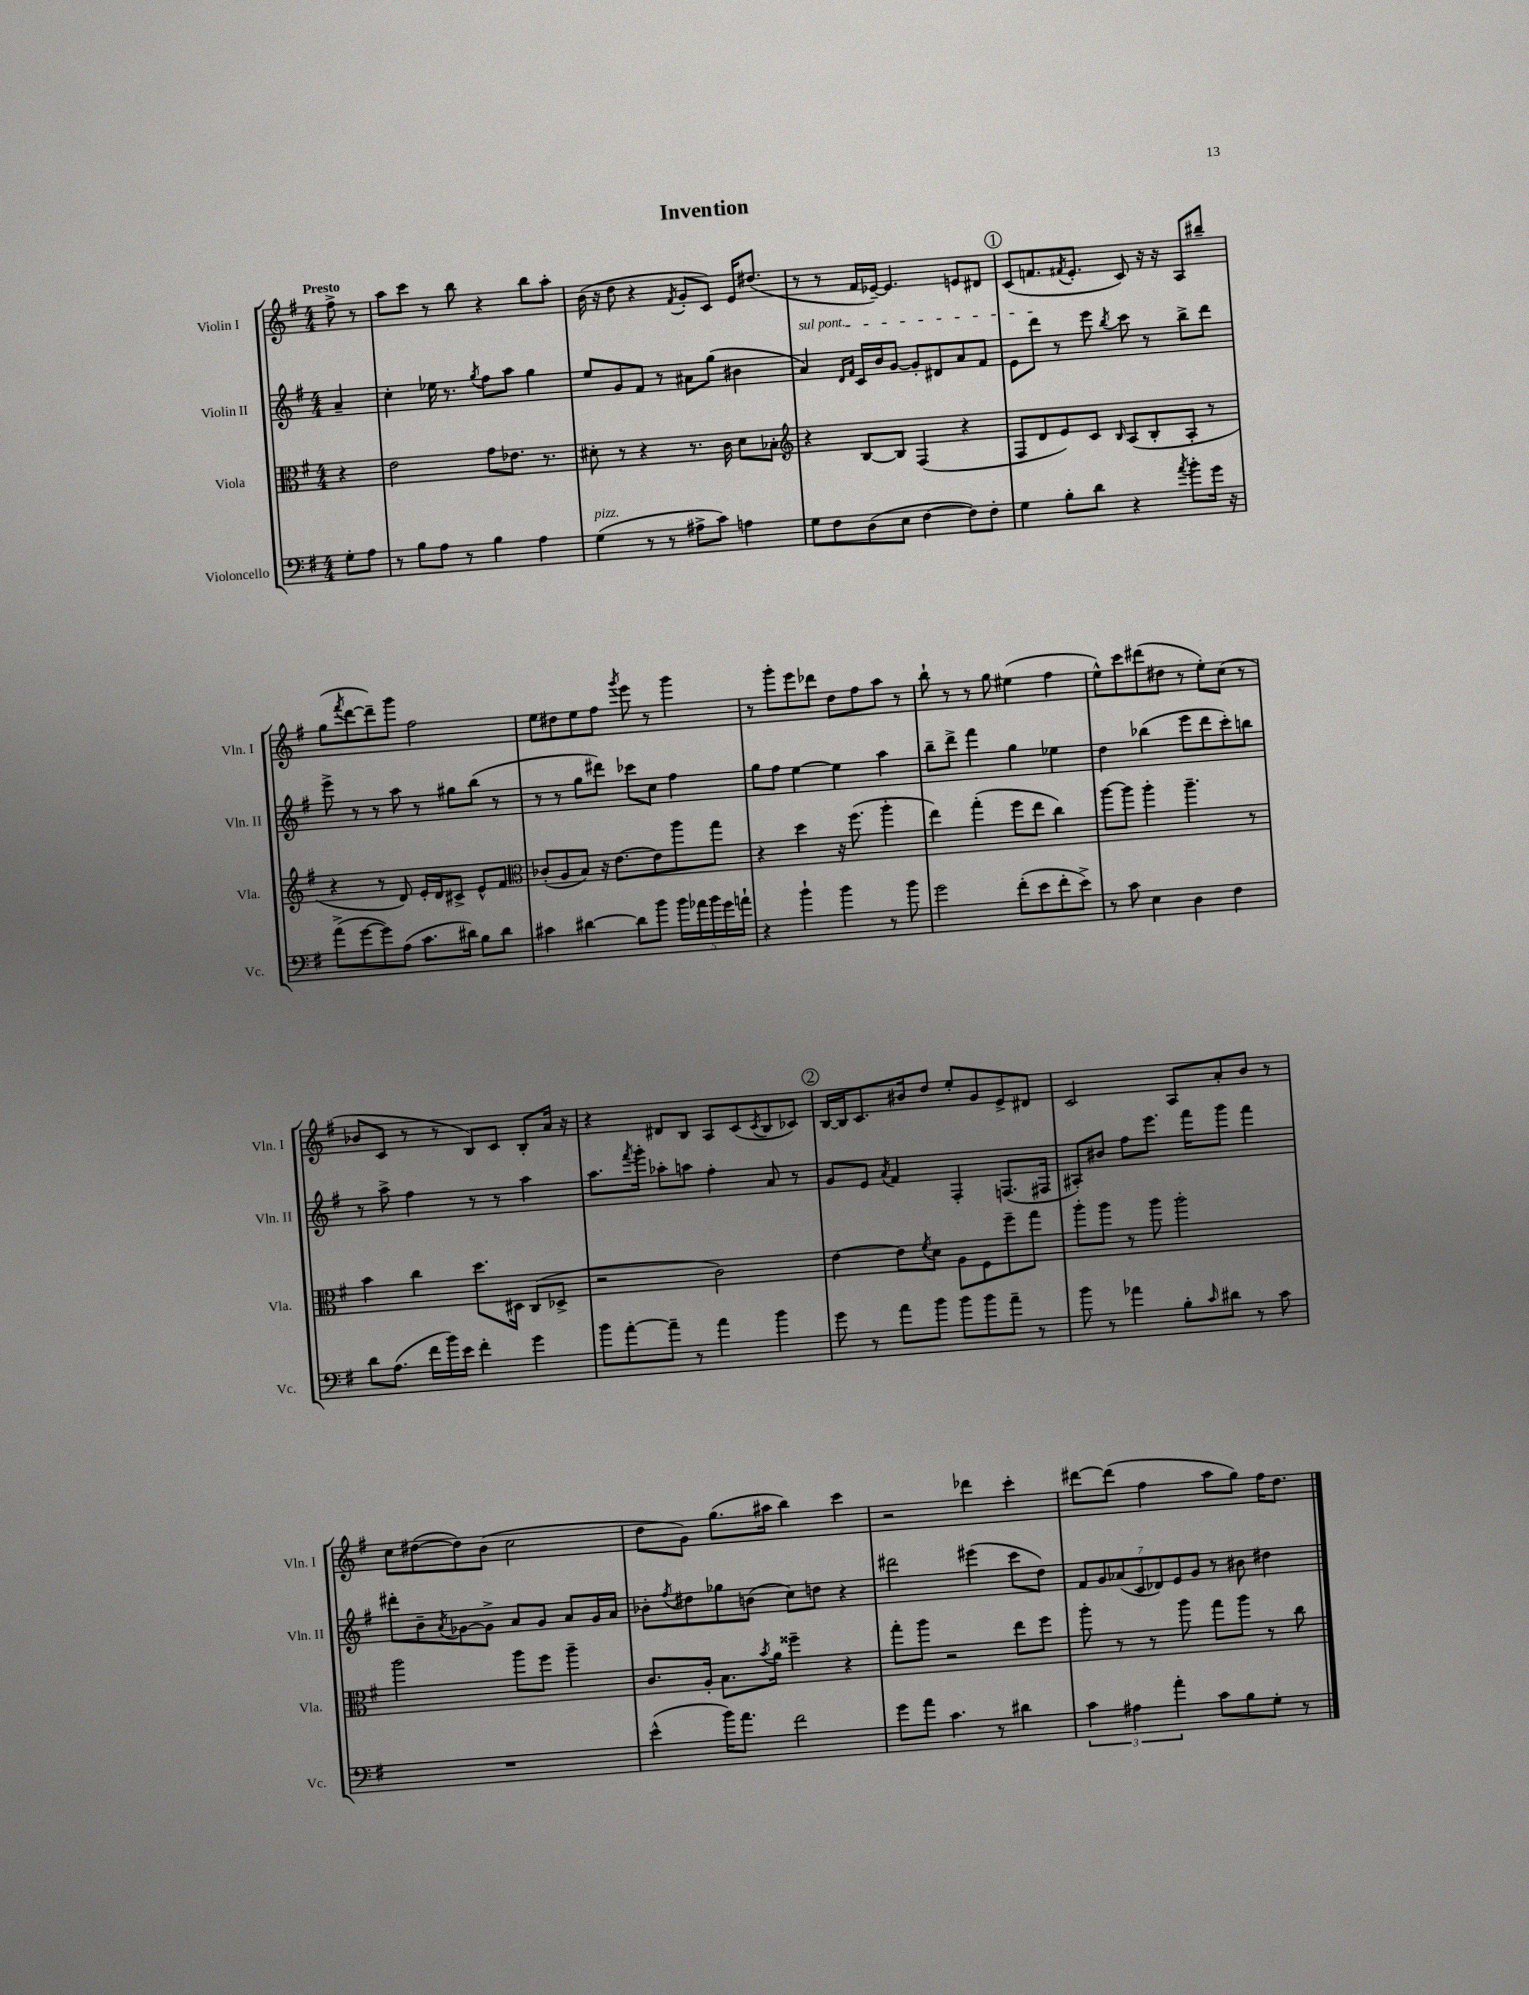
\header { title = "Invention" }
<<
\new StaffGroup <<
\new Staff = "s0" \with { instrumentName = "Violin I" shortInstrumentName = "Vln. I" } {
    \clef treble \key g \major \numericTimeSignature \time 4/4 \partial 4 \tempo "Presto"
    fis''8-> r8 |
    a''8 c'''8 r8 b''8 r4 b''8 a''8-. |
    b'16( r16 d''8 r4 \acciaccatura { fis'8 } g'8-. c'8) e'16 dis''8.( |
    r8 r8 fis'16 ees'16~--) ees'4. e'8 dis'8 |
    \mark \markup { \circle "1" } c'8( f'8. \acciaccatura { fis'8 } e'8.-. c'8) r16 r16 a8 bis''8-- |
    g''8( \acciaccatura { fis'''8 } d'''8~ d'''8--) g'''8 fis''2 |
    e''8 dis''8 e''8 fis''8 \acciaccatura { g'''8 } e'''8 r8 g'''4 |
    r8 g'''8-. e'''8 des'''8 d''8 fis''8 a''8 r8 |
    b''8-! r8 r8 g''8 eis''4( fis''4 |
    e''8-^) c'''8 dis'''8( dis''8 r8 e''8-.) c''8( r8 |
    bes'8 c'8 r8 r8 b8) c'8 b8-. a'16 r16 |
    r4 dis'8 b8 a8 c'8( \acciaccatura { c'8 } b8 ces'8) |
    \mark \markup { \circle "2" } b16~ b16 c'8. bis'16 d''8 e''8-. g'8 e'8-> dis'8 |
    c'2 a8 a'8-. b'8 r8 |
    c''8 dis''8~( dis''8) b'8( c''2 |
    d''8 g'8) g''8.( ais''16 b''4) c'''4 |
    r2 des'''4 c'''4-. |
    dis'''8~ dis'''8( fis''4 a''8 g''8) fis''16 d''8. \bar "|." |
}
\new Staff = "s1" \with { instrumentName = "Violin II" shortInstrumentName = "Vln. II" } {
    \clef treble \key g \major \numericTimeSignature \time 4/4 \partial 4
    a'4-- |
    c''4-. ees''16 r8. \acciaccatura { g''8 } fis''8 a''8 g''4 |
    e''8 g'8 fis'8 r8 ais'8 g''8( bis'4 |
    \once \override TextSpanner.bound-details.left.text = \markup { \italic "sul pont." } a'4\startTextSpan) \grace { d'16 fis'16 } c'16 b'16 g'8~ g'8-. dis'8 a'8 fis'8 |
    \mark \markup { \circle "1" } e'8 d'''8\stopTextSpan r8 e'''8 \acciaccatura { b''8 } c'''8 r8 b''8-> d'''8 |
    e'''8-> r8 r8 a''8 r8 gis''8 b''8( r8 |
    r8 r8 g''8 dis'''8) ces'''8 c''8 fis''4 |
    g''8 fis''8 e''4~ e''4 a''4 |
    b''8-- d'''8-> fis'''4 g''4 ees''4 |
    d''4 bes''4( e'''8 d'''8 c'''8-.) b''8 |
    r8 a''8-> fis''4 r8 r8 a''4 |
    a''8. \acciaccatura { fis'''8 } g'''16-. aes''8-. a''8 fis''4-. a'8 r8 |
    \mark \markup { \circle "2" } g'8 e'8 \acciaccatura { a'8 } fis'4 fis4-. f8.( fis16 |
    ais8-.) bis'8 fis''8 e'''8. fis'''16 g'''8 fis'''4 |
    dis'''8-. b'8-- \acciaccatura { a'8 } ges'8~ ges'8-> a'8 ges'8 a'8 ges'16 a'16 |
    bes'8-. \acciaccatura { fis''8 } dis''8 ges''8 b'8( c''8) d''8 r4 |
    dis'''2 eis'''4( c'''8 d''8) |
    \tuplet 7/4 { fis'8 g'8 aes'8( c'8 des'8) e'8 g'8 } r8 bis'8 dis''4 \bar "|." |
}
\new Staff = "s2" \with { instrumentName = "Viola" shortInstrumentName = "Vla." } {
    \clef alto \key g \major \numericTimeSignature \time 4/4 \partial 4
    r4 |
    e'2 g'8 ees'8. r8. |
    dis'8-. r8 r4 r8. c'16 dis'8 bes8-. |
    \clef treble r4 b8~ b8 fis4( r4 |
    \mark \markup { \circle "1" } fis8 d'8 e'8) c'8 \grace { b16 } a8( b8-. a8-. r8 |
    r4 r8 d'8) e'16-. d'16 cis'8-> e'8-^ fis'8 |
    \clef alto ces'8-.( a8 b8) r16 e'8.~ e'8 a''8 g''8 |
    r4 d''4 r16 fis''8.( a''4-. |
    e''4) g''4-.( fis''8 e''8 c''4) |
    a''8~ a''8 a''4-. a''4.-- r8 |
    b'4 c''4 d''8. dis16 c8( des8-> |
    r2 c'2) |
    \mark \markup { \circle "2" } e'4~ e'8 \acciaccatura { fis'8 } d'8 a8 fis8 fis''8-- g''8 |
    a''8-. a''8 r8 a''8 a''2-. |
    a''2 a''8 fis''8 a''4-- |
    c'8. a16-. b8. \acciaccatura { b'8 } a'16 fisis''4-- r4 |
    g''8-. a''8 r2 e''8 fis''8 |
    a''8-. r8 r8 a''8 g''8 a''8 r8 c''8 \bar "|." |
}
\new Staff = "s3" \with { instrumentName = "Violoncello" shortInstrumentName = "Vc." } {
    \clef bass \key g \major \numericTimeSignature \time 4/4 \partial 4
    g8-. a8 |
    r8 b8 a8 r8 b4 a4 |
    g4^\markup { \italic "pizz." }( r8 r8 ais8-> c'8) a4 |
    g8 fis8 d8( e8 fis4~ fis8) fis8-. |
    \mark \markup { \circle "1" } g4 b8-. d'8 r4 \acciaccatura { a'8 } b'8-. g'16 r16 |
    a'8->( g'8~ g'8) a8( c'8. dis'16) b8 dis'8 |
    cis'4 dis'4~ dis'8 b'8 \tuplet 5/4 { b'16 aes'16 b'16 g'16 a'16-! } |
    r4 b'4-! b'4 r8 b'8 |
    g'2 fis'8-.( e'8 fis'8-. e'8->) |
    r8 c'8 e4 d4 fis4 |
    d'8 a8.( fis'16 b'16) e'16 fis'4-. g'4 |
    b'8 a'8~-. a'8-- r8 a'4 b'4 |
    \mark \markup { \circle "2" } g'8 r8 a'8 b'8 b'8 b'8 a'8-- r8 |
    b'8 r8 aes'4 b8-. \grace { c'16 } dis'8 r8 c'8 |
    R1 |
    e'4-^( b'16) a'8. fis'2 |
    g'8 a'8 c'4. r8 dis'4 |
    \tuplet 3/2 { c'4 ais4 a'4-. } c'8 b8 g8-. r8 \bar "|." |
}
>>
>>
\layout { \context { \Score \remove "Bar_number_engraver" } }
